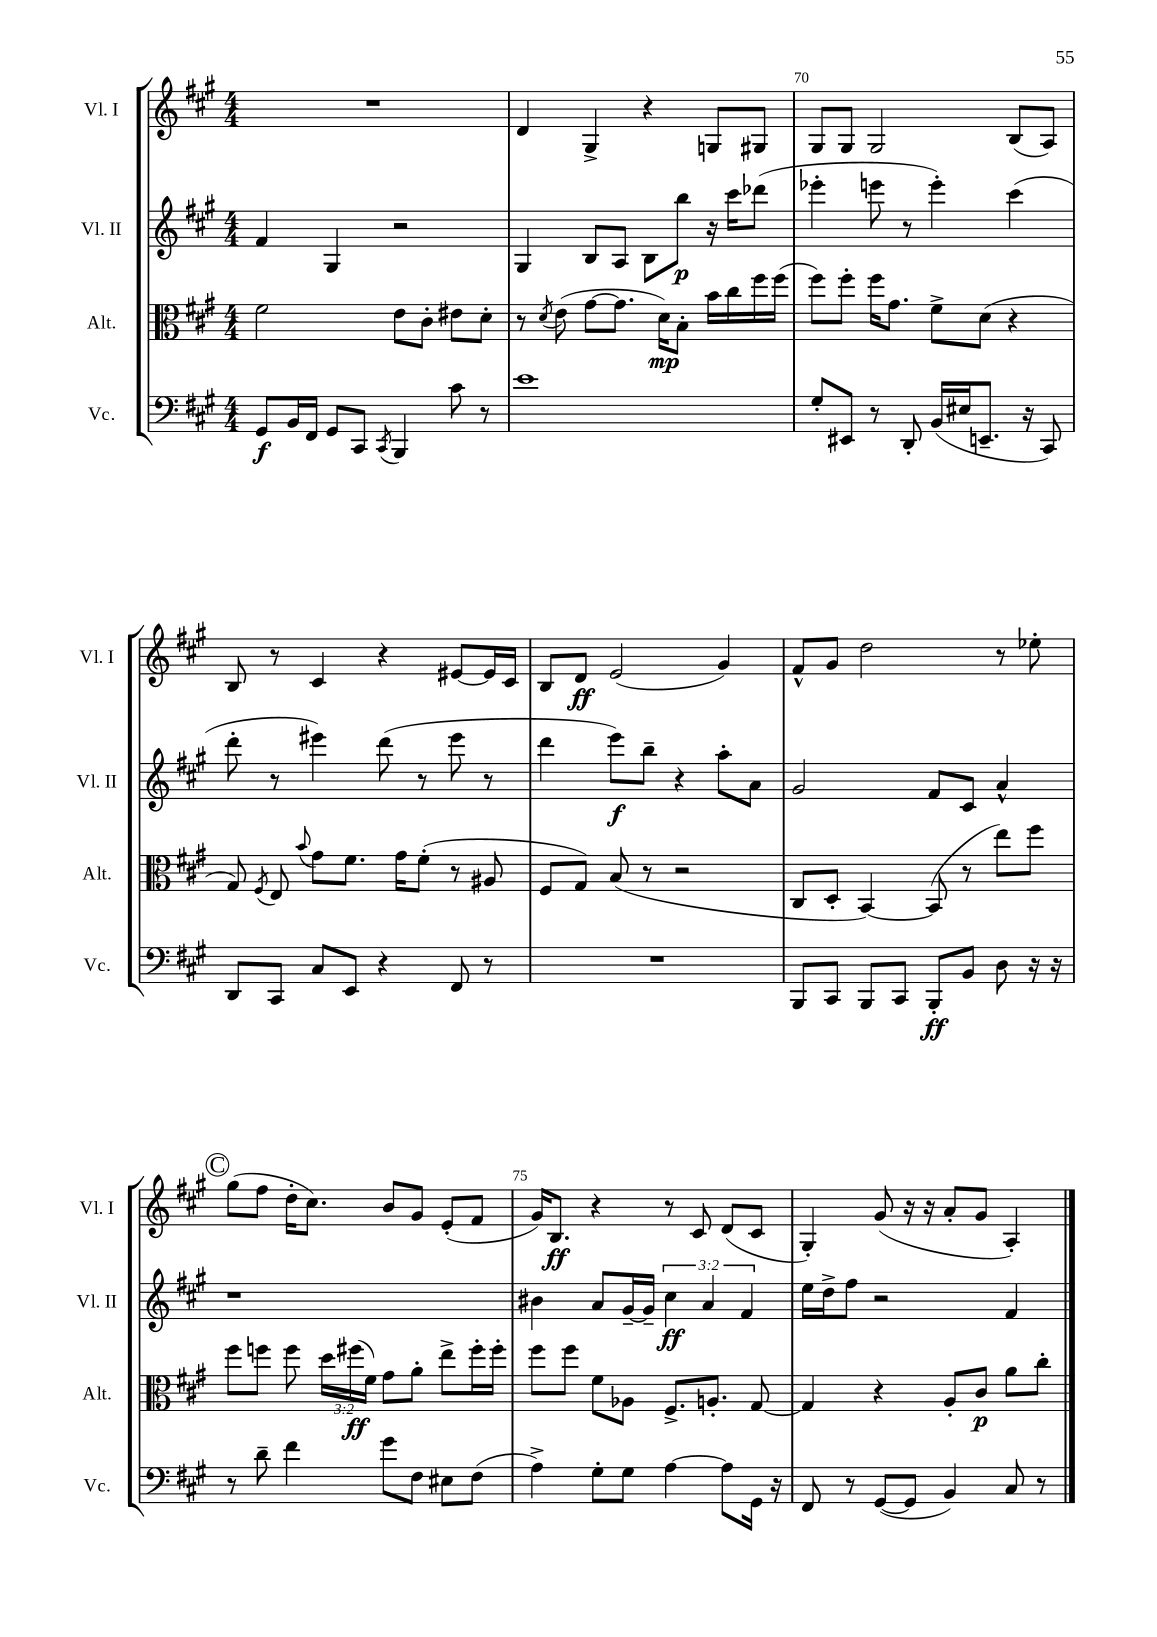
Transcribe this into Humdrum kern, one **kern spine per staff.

**kern	**dynam	**kern	**dynam	**kern	**dynam	**kern	**dynam
*part4	*part4	*part3	*part3	*part2	*part2	*part1	*part1
*staff4	*staff4	*staff3	*staff3	*staff2	*staff2	*staff1	*staff1
*I"Vc.	*	*I"Alt.	*	*I"Vl. II	*	*I"Vl. I	*
*I'Vc.	*	*I'Alt.	*	*I'Vl. II	*	*I'Vl. I	*
*clefF4	*	*clefC3	*	*clefG2	*	*clefG2	*
*k[f#c#g#]	*	*k[f#c#g#]	*	*k[f#c#g#]	*	*k[f#c#g#]	*
*M4/4	*	*M4/4	*	*M4/4	*	*M4/4	*
=68	=68	=68	=68	=68	=68	=68	=68
8GG#/L	f	2f#\	.	4f#/	.	1r	.
16BB/L	.	.	.	.	.	.	.
16FF#/JJ	.	.	.	.	.	.	.
8GG#/L	.	.	.	4G#/	.	.	.
8CC#/J	.	.	.	.	.	.	.
8qCC#/	.	.	.	.	.	.	.
4BBB/	.	8e\L	.	2r	.	.	.
.	.	8c#'\J	.	.	.	.	.
8c#\	.	8e#X\L	.	.	.	.	.
8r	.	8d'\J	.	.	.	.	.
=69	=69	=69	=69	=69	=69	=69	=69
1e	.	8r	.	4G#/	.	4d/	.
.	.	8qd/	.	.	.	.	.
.	.	(8e\	.	.	.	.	.
.	.	[8g#\L	.	8B/L	.	4G#^/	.
.	.	8.g#\J]	.	8A/J	.	.	.
.	.	.	.	8B\L	.	4r	.
.	.	16d\KL)	mp	.	.	.	.
.	.	8B'\J	.	8bb\J	p	.	.
.	.	16b\LL	.	16r	.	8Gn/L	.
.	.	16cc#\	.	16ccc#\KL	.	.	.
.	.	16ff#\	.	(8ddd-X\J	.	8G#X/J	.
.	.	(16ff#\JJ	.	.	.	.	.
=70	=70	=70	=70	=70	=70	=70	=70
8G#'/L	.	8ff#\L)	.	4eee-X'\	.	8G#/L	.
8EE#X/J	.	8ff#'\J	.	.	.	8G#/J	.
8r	.	16ff#\KL	.	8eeen\	.	2G#/	.
.	.	8.g#\J	.	.	.	.	.
8DD'/	.	.	.	8r	.	.	.
(16BB/LL	.	8f#^\L	.	4eee'\)	.	.	.
16E#X/J	.	.	.	.	.	.	.
8.EEn~/J	.	(8d\J	.	.	.	.	.
.	.	4r	.	(4ccc#\	.	(8B/L	.
16r	.	.	.	.	.	.	.
8CC#/)	.	.	.	.	.	8A/J)	.
!!LO:LB:g=z
=71	=71	=71	=71	=71	=71	=71	=71
8DD/L	.	8G#/)	.	8ddd'\	.	8B/	.
.	.	8qF#/	.	.	.	.	.
8CC#/J	.	8E/	.	8r	.	8r	.
.	.	8qqb/	.	.	.	.	.
8C#/L	.	8g#\L	.	4eee#X\)	.	4c#/	.
8EE/J	.	8.f#\J	.	.	.	.	.
4r	.	.	.	(8ddd\	.	4r	.
.	.	16g#\KL	.	.	.	.	.
.	.	(8f#'\J	.	8r	.	.	.
8FF#/	.	8r	.	8eee#\	.	[8e#X/L	.
8r	.	8A#X/	.	8r	.	16e#/L]	.
.	.	.	.	.	.	16c#/JJ	.
=72	=72	=72	=72	=72	=72	=72	=72
1r	.	8F#/L	.	4ddd\	.	8B/L	.
.	.	8G#/J)	.	.	.	8d/J	ff
.	.	(8B/	.	8eee\L)	f	(2e/	.
.	.	8r	.	8bb~\J	.	.	.
.	.	2r	.	4r	.	.	.
.	.	.	.	8aa'\L	.	4g#/)	.
.	.	.	.	8a\J	.	.	.
=73	=73	=73	=73	=73	=73	=73	=73
8BBB/L	.	8C#/L	.	2g#/	.	8f#^^/L	.
8CC#/J	.	8D'/J	.	.	.	8g#/J	.
8BBB/L	.	[4BB/)	.	.	.	2dd\	.
8CC#/J	.	.	.	.	.	.	.
8BBB'/L	ff	(8BB/]	.	8f#/L	.	.	.
8BB/J	.	8r	.	8c#/J	.	.	.
8D\	.	8ee\L)	.	4a^^/	.	8r	.
16r	.	8ff#\J	.	.	.	8ee-X'\	.
16r	.	.	.	.	.	.	.
!!LO:LB:g=z
!!LO:REH:place=s1:t=C
=74	=74	=74	=74	=74	=74	=74	=74
8r	.	8ff#\L	.	1r	.	(8gg#\L	.
8d~\	.	8ffn\J	.	.	.	8ff#\J	.
4f#\	.	8ff\	.	.	.	16dd'\KL	.
.	.	.	.	.	.	8.cc#\J)	.
.	.	24dd\LL	.	.	.	.	.
.	.	(24ff#X\	ff	.	.	.	.
.	.	24f#\JJ)	.	.	.	.	.
8g#\L	.	8g#\L	.	.	.	8b/L	.
8F#\J	.	8a'\J	.	.	.	8g#/J	.
8E#X\L	.	8ee^\L	.	.	.	(8e'/L	.
(8F#\J	.	16ff#'\L	.	.	.	8f#/J	.
.	.	16ff#'\JJ	.	.	.	.	.
=75	=75	=75	=75	=75	=75	=75	=75
4A^\)	.	8ff#\L	.	4b#X\	.	16g#/KL)	.
.	.	.	.	.	.	8.B/J	ff
.	.	8ff#\J	.	.	.	.	.
8G#'\L	.	8f#\L	.	8a/L	.	4r	.
8G#\J	.	8A-X\J	.	[16g#~/L	.	.	.
.	.	.	.	16g#~/JJ]	.	.	.
[4A\	.	8.F#^/L	.	6cc#\	ff	8r	.
.	.	.	.	.	.	8c#/	.
.	.	.	.	6a/	.	.	.
.	.	8.An'/J	.	.	.	.	.
8A\L]	.	.	.	.	.	(8d/L	.
.	.	.	.	6f#/	.	.	.
16GG#\Jk	.	[8G#/	.	.	.	8c#/J	.
16r	.	.	.	.	.	.	.
=76	=76	=76	=76	=76	=76	=76	=76
8FF#/	.	4G#/]	.	16ee\LL	.	4G#'/)	.
.	.	.	.	16dd^\J	.	.	.
8r	.	.	.	8ff#\J	.	.	.
([8GG#/L	.	4r	.	2r	.	(8g#/	.
8GG#/J]	.	.	.	.	.	16r	.
.	.	.	.	.	.	16r	.
4BB/)	.	8A'/L	.	.	.	8a'/L	.
.	.	8c#/J	p	.	.	8g#/J	.
8C#/	.	8a\L	.	4f#/	.	4A'/)	.
8r	.	8cc#'\J	.	.	.	.	.
==	==	==	==	==	==	==	==
*-	*-	*-	*-	*-	*-	*-	*-
